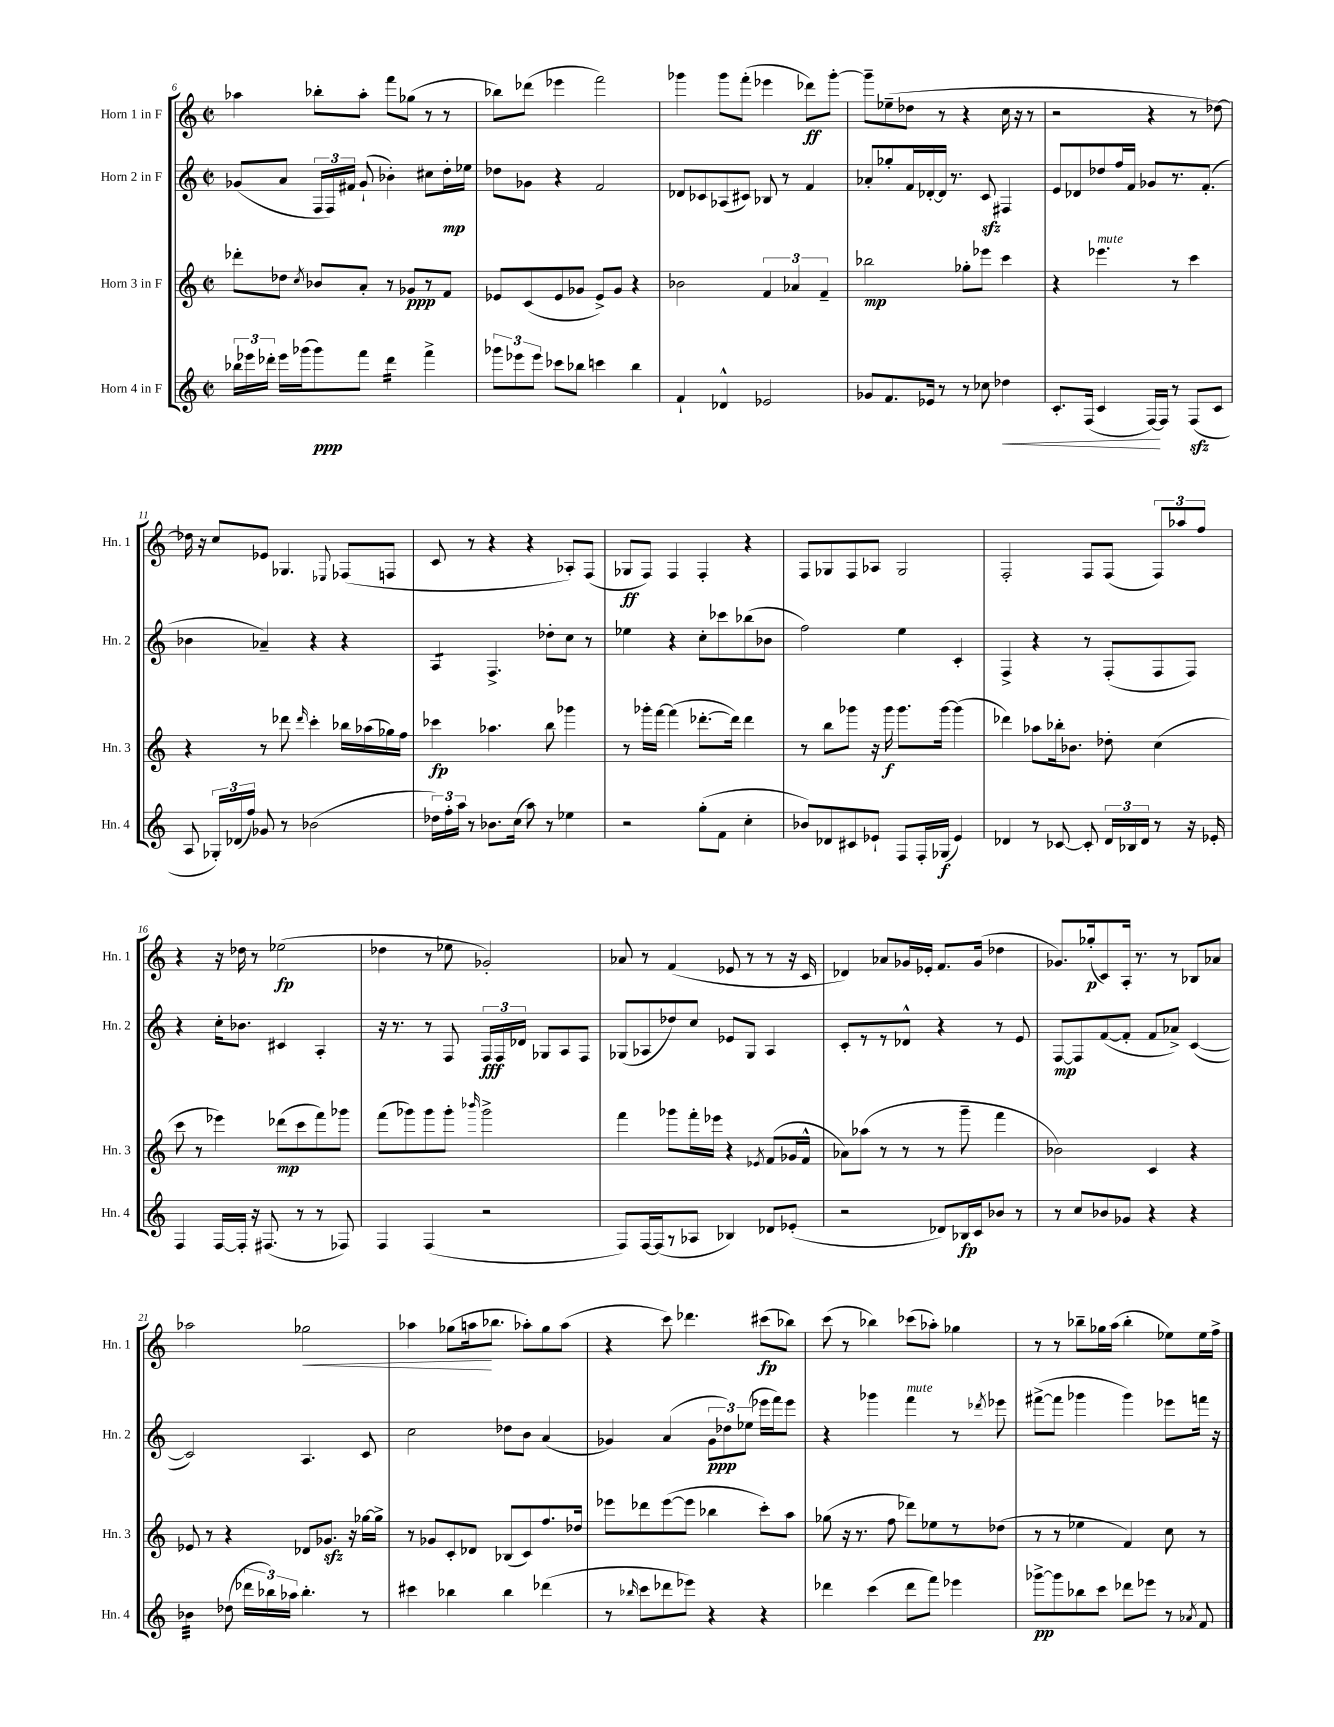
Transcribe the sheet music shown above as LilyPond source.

<<
\new StaffGroup <<
\new Staff = "s0" \with { instrumentName = "Horn 1 in F" shortInstrumentName = "Hn. 1" } {
    \clef treble \key c \major \defaultTimeSignature \time 2/2
    \autoBeamOff aes''4 bes''8[-. aes''8]-. f'''8[ ges''8]( r8 r8 |
    bes''8[) des'''8]( ees'''4 f'''2) |
    ges'''4 ges'''8[ f'''8]-.( ees'''4 des'''8[\ff) ges'''8]~-. |
    ges'''8[-- ees''8--( des''8] r8 r4 c''16 r16 r8 |
    r2 r4 r8 des''8~) |
    des''16 r16 c''8[ ees'8] ges4. \appoggiatura { ees8 } fes8[( f8] |
    c'8 r8 r4 r4 aes8[-.) f8]( |
    ges8[\ff f8]) f4 f4-. r4 |
    f8[ ges8 f8 aes8] ges2 |
    f2-. f8[ f8]( \tuplet 3/2 { f8[) aes''8 f''8] } |
    r4 r16 des''16 r8 ees''2\fp( |
    des''4 r8 ees''8 ges'2-.) |
    aes'8 r8 f'4( ees'8 r8 r8 r16 c'16 |
    des'4) aes'8[ ges'16 ees'16]-. f'8.[ ges'16]( des''4 |
    ges'8.[) ges''16-.\p( c'8) a16]-. r8. r8 bes8[ aes'8] |
    aes''2 ges''2\< |
    aes''4 ges''8[( a''16\! bes''8.] aes''8[-.) ges''8 aes''8]( |
    r4 c'''8) des'''4. cis'''8[\fp( bes''8]) |
    c'''8( r8 bes''4) ces'''8[( aes''8]-.) ges''4 |
    r8 r8 bes''8[-- ges''16 a''16]( bes''4-. ees''8[) ees''16 f''16]-> \bar "|." |
}
\new Staff = "s1" \with { instrumentName = "Horn 2 in F" shortInstrumentName = "Hn. 2" } {
    \clef treble \key c \major \defaultTimeSignature \time 2/2
    \autoBeamOff ges'8[( a'8] \tuplet 3/2 { f16[ f16) fis'16] } ges'8-!( bes'4-.) cis''8[ d''16-.\mp ees''16] |
    des''8[ ges'8] r4 f'2 |
    des'8[ ces'8 aes8( cis'8]) bes8 r8 f'4 |
    aes'8[-. ges''8-. f'16 des'16~-. des'16] r8. c'8\sfz fis4 |
    e'8[ des'8 des''8 f''16 f'16] ges'8[ r8. f'8.]-.( |
    bes'4 aes'4--) r4 r4 |
    a4:8 f4.-> des''8[-. c''8] r8 |
    ees''4 r4 c''8[-. ces'''8 bes''8( bes'8] |
    f''2) e''4 c'4-. |
    f4-> r4 r8 f8[-.( f8 f8]) |
    r4 c''16[-. bes'8.] cis'4 a4-. |
    r16 r8. r8 f8 \tuplet 3/2 { f16[\fff f16 des'16] } ges8[ a8 f8] |
    ges8[( aes8 des''8) c''8] ees'8[ ges8] aes4 |
    c'8[-. r8 r8 des'8]-^ r4 r8 e'8 |
    f8[~\mp f8 f'8~( f'8]-. f'8[ aes'8]->) c'4~( |
    c'2) a4. c'8 |
    c''2 des''8[ b'8] a'4( |
    ges'4) a'4( \tuplet 3/2 { ges'8[\ppp des''8) ees''8]( } ees'''16[ f'''16) ees'''8] |
    r4 ges'''4 f'''4^\markup { \italic "mute" } r8 \acciaccatura { des'''8 } ees'''8 |
    fis'''8[~->( fis'''8] ges'''4 ges'''4) ees'''8[ f'''16] r16 \bar "|." |
}
\new Staff = "s2" \with { instrumentName = "Horn 3 in F" shortInstrumentName = "Hn. 3" } {
    \clef treble \key c \major \defaultTimeSignature \time 2/2
    \autoBeamOff des'''8[-. des''8] \acciaccatura { c''8 } bes'8[ a'8]-. r8 ges'8[\ppp r8 f'8] |
    ees'8[ c'8( ees'8 ges'8] ees'8[->) ges'8] r4 |
    bes'2 \tuplet 3/2 { f'4 aes'4 f'4-- } |
    bes''2\mp ges''8[-. ees'''8] c'''4 |
    r4 ees'''4.^\markup { \italic "mute" } r8 c'''4 |
    r4 r8 des'''8 \grace { des'''16 } c'''4-. bes''16[ aes''16( ges''16) f''16] |
    ces'''4\fp aes''4. b''8 ges'''4 |
    r8 ges'''16[-. f'''16]~ f'''4( des'''8.[~-. des'''16]) des'''4 |
    r8 b''8[ ges'''8] r16 ges'''16\f ges'''8.[ ges'''16]~ ges'''4( |
    des'''4) aes''8[ bes''16-. bes'8.] des''8-. c''4( |
    c'''8 r8 ees'''4) des'''8[\mp( c'''8 f'''8) ges'''8] |
    f'''8[( ges'''8) ges'''8 ges'''8]-. \grace { bes'''16 } ges'''2-> |
    f'''4 ges'''8[ f'''16-. ees'''16] r4 \acciaccatura { ees'8 } f'8[( ges'16 f'16]-^ |
    aes'8[) aes''8]( r8 r8 r8 g'''8-- f'''4 |
    bes'2) c'4 r4 |
    ees'8 r8 r4 des'8[ ges'8.]\sfz r16 ges''16[~ ges''16]-> |
    r8 ges'8[ c'8-. des'8] bes8[( c'8) f''8. des''16] |
    ees'''8[ des'''8 ees'''8~( ees'''8] bes''4 c'''8[-.) a''8] |
    ges''8( r16 r8. f''8 des'''8[) ees''8 r8 des''8]( |
    r8 r8 ees''4 f'4) c''8 r8 \bar "|." |
}
\new Staff = "s3" \with { instrumentName = "Horn 4 in F" shortInstrumentName = "Hn. 4" } {
    \clef treble \key c \major \defaultTimeSignature \time 2/2
    \autoBeamOff \tuplet 3/2 { bes''16[ ees'''16 des'''16]-. } ees'''16[ ges'''16( ges'''8\ppp) f'''8] des'''4:16 f'''4-> |
    \tuplet 3/2 { ges'''8[ ees'''8 ees'''8] } ces'''8[ bes''8] c'''4 bes''4 |
    f'4-! des'4-^ ees'2 |
    ges'8[ f'8. ees'16] r8 r8 ces''8 des''4\< |
    c'8.[-. f16]( c'4 f16[~\!) f16] r8 f8[\sfz( c'8] |
    a8 \tuplet 3/2 { ges16[-.) des'16( f''16]) } ges'8 r8 bes'2( |
    \tuplet 3/2 { des''16[) f''16-. a''16] } r8 bes'8.[ c''16]( a''8) r8 ees''4 |
    r2 g''8[-.( f'8] c''4-. |
    bes'8[) des'8 cis'8 ees'8]-! f8[ f16-. ges16]\f( ees'4) |
    des'4 r8 ces'8~ ces'8-. \tuplet 3/2 { des'16[ bes16 des'16] } r8 r16 ees'16-. |
    f4 f16[~ f16]-. r16 fis8.( r8 r8 fes8) |
    f4 f4( r2 |
    f8[) f16~ f16( r8 aes8] bes4) des'8[ ees'8]-.( |
    r2 des'8[) bes16\fp c'16 bes'8] r8 |
    r8 c''8[ bes'8 ges'8] r4 r4 |
    bes'4:32 des''8( \tuplet 3/2 { des'''16[ bes''16) aes''16] } bes''4.-. r8 |
    cis'''4 bes''4 bes''4 des'''4( |
    r8 \grace { bes''16 } c'''8[ des'''8 ees'''8]) r4 r4 |
    des'''4 c'''4( des'''8[ f'''8]) ees'''4 |
    ges'''8[~->\pp ges'''8 bes''8 c'''8] des'''8[ ees'''8] r8 \acciaccatura { aes'8 } f'8 \bar "|." |
}
>>
>>
\layout { \context { \Score currentBarNumber = #6 } }
